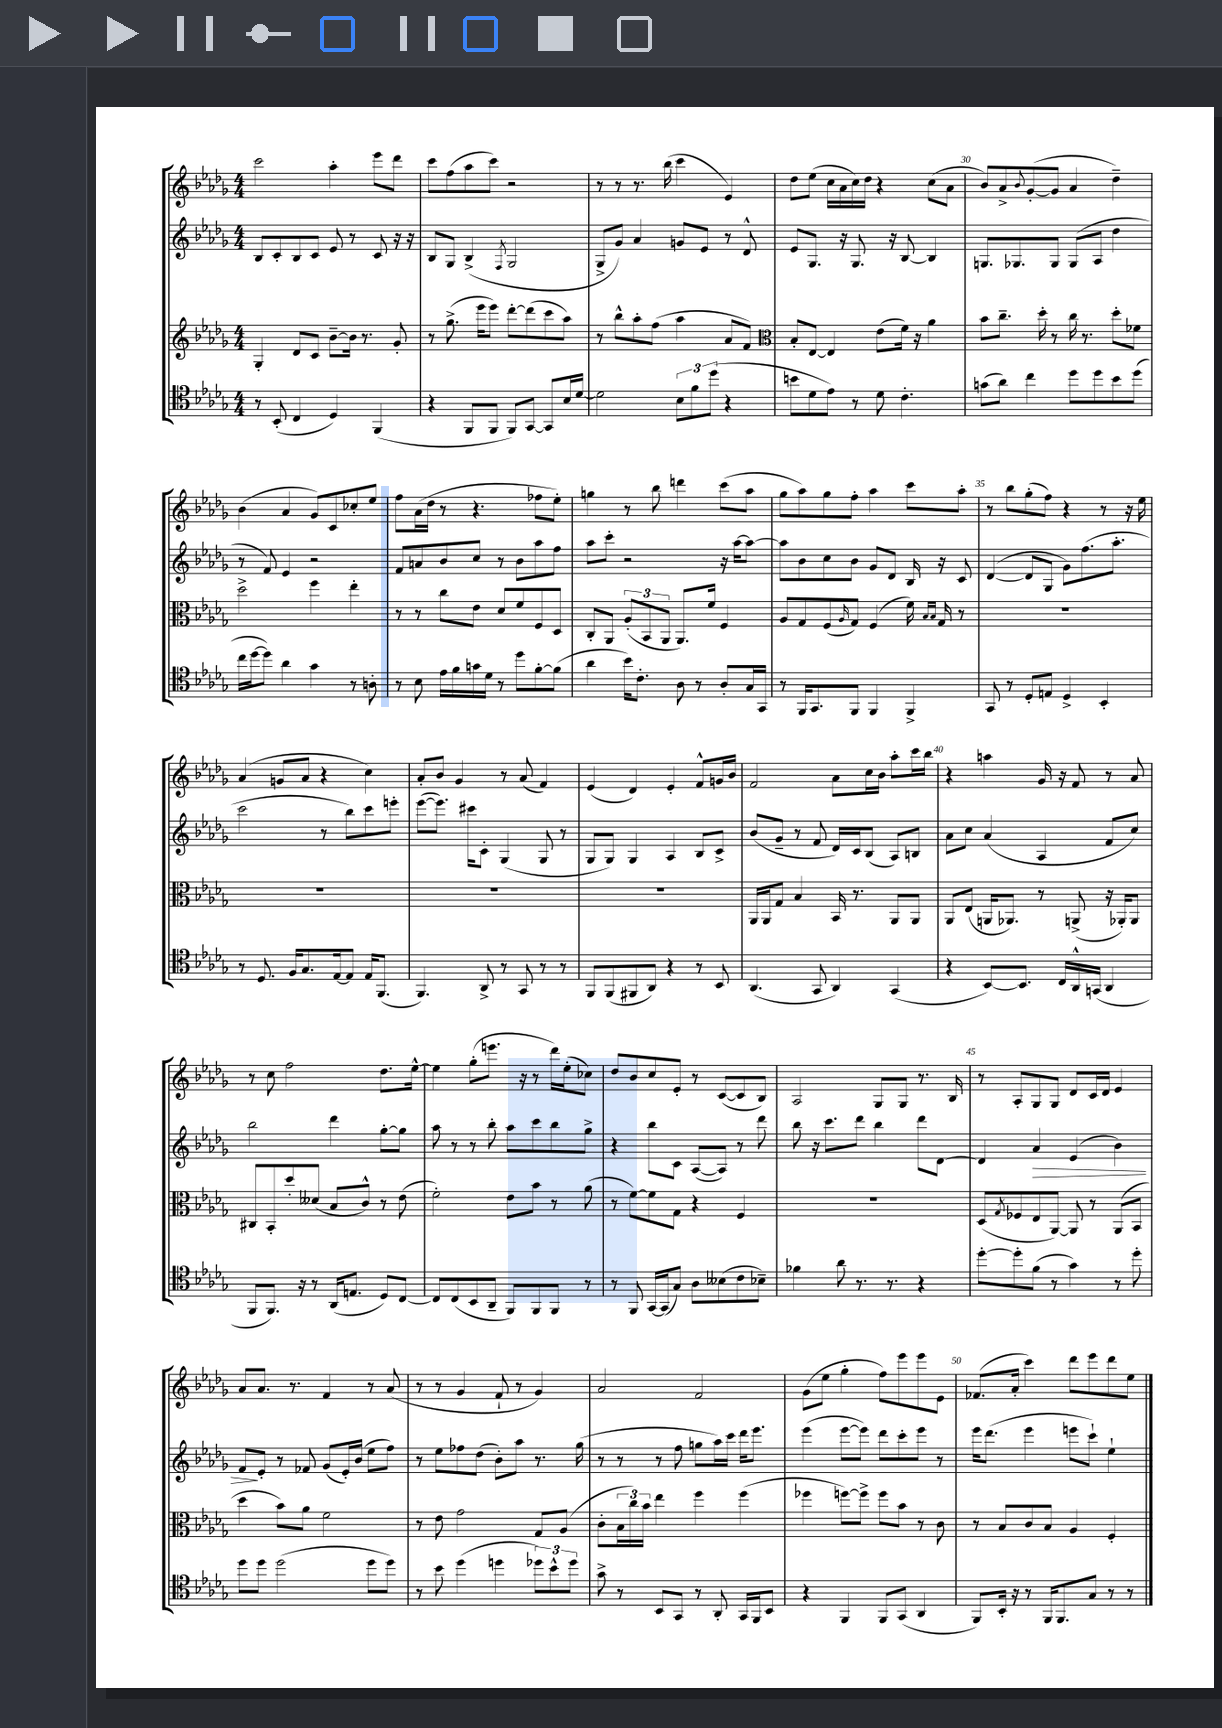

**kern	**kern	**kern	**kern
*staff4	*staff3	*staff2	*staff1
*clefC4	*clefG2	*clefG2	*clefG2
*k[b-e-a-d-g-]	*k[b-e-a-d-g-]	*k[b-e-a-d-g-]	*k[b-e-a-d-g-]
*M4/4	*M4/4	*M4/4	*M4/4
8r	4G-'	8B-	2ccc
(8BB-'	.	8c'	.
4C	8d-	8B-	.
.	8c	8c	.
4D-)	[8b-~	8e-	4aa-'
.	16b-]	8r	.
.	8.r	.	.
(4FF	.	8c	8eee-
.	8g-'	16r	8ddd-
.	.	16r	.
=	=	=	=
4r	8r	8B-	8ccc
.	(8.gg-^	8G-	(8ff
8FF	.	(4B-^	8aa-
.	16eee-	.	.
8FF	8eee-)	.	8ccc)
.	.	8qF	.
8FF)	[8ddd-'	2G-	2r
[8GG-	(8ddd-]	.	.
8GG-]	8ccc	.	.
16B-	8aa-)	.	.
[16d-	.	.	.
=	=	=	=
2d-]	8r	8G-^	8r
.	8bb-^^	8g-)	8r
.	8aa-'	4a-	8.r
.	(8ff	.	.
.	.	.	(16bb-
12B-	4aa-	8g	4ccc
12f	.	.	.
.	.	8e-	.
(12dd-	.	.	.
4r	8a-	8r	4e-)
.	8f)	8d-^^	.
=	=	=	=
*	*clefC3	*	*
8b	8B-'	8e-	8dd-
8d-	[8E-	8.G-	(8ee-
8e-)	4E-]	.	16cc
.	.	16r	16a-
8r	.	8.G-	16cc)
.	.	.	16dd-
8d-	(8e-	.	4r
.	.	16r	.
4.c'	16f)	[8B-	.
.	16r	.	.
.	4a-	4B-]	(8cc
.	.	.	8a-
=	=	=	=
(8g	8b-	8.G	8b-)
8a-)	8.cc~	.	8a-^
.	.	8.G-	.
.	.	.	8qqb-
4cc	.	.	([8g-'
.	16dd-'	.	.
.	8r	8G-	8g-]
8dd-	16cc	(8G-	4a-
.	8.r	.	.
8dd-	.	8A-	.
8b-	8dd-'	4dd-	4dd-~)
(8dd-	8f-	.	.
=	=	=	=
16cc	2dd-^	8r	(4b-
[16dd-	.	.	.
8dd-])	.	8f)	.
4a-	.	4e-	4a-
4g-	4ff	2r	8g-)
.	.	.	8c
8r	4ee-'	.	8cc-'
8A'	.	.	8ee-
=	=	=	=
8r	8r	8f	8ff
8B-	8r	8a	(16a-
.	.	.	16dd-
16e-	8cc	8b-	8r
16f	.	.	.
16g	8e-	8cc	4.r
16d-	.	.	.
8r	8d-	8r	.
8dd-	8f	8b-	.
[8f'	8F	8aa-	8ff-
(8f]	8D-	8ff	8ee-')
=	=	=	=
4a-	8C'	8aa-	4gg
.	8AA-	8ccc'	.
16b-)	(12A-'	2r	8r
8.c'	.	.	.
.	12BB-	.	.
.	.	.	8bb-
.	12AA-	.	.
8A-	8.AA-)	.	4ddd
8r	.	.	.
.	16f	.	.
8A-'	4F	16r	(8ccc
.	.	[16aa-	.
16G-	.	8aa-_	8aa-
16GG-	.	.	.
=	=	=	=
8r	8A-	8aa-]	8gg-
16FF	8G-	8b-	8aa-)
8.GG-	.	.	.
.	(8F	8cc	8gg-
.	16qqA-	.	.
8FF	8G-)	8b-	8ff'
4FF	(4F	8g-	4aa-
.	.	8d-	.
4FF^	16f)	16B-	8ccc
.	16qqB-	.	.
.	16qqB-	.	.
.	16G-	16r	.
.	8r	8c	8aa-'
=	=	=	=
8GG-	1r	([4d-	8r
8r	.	.	8bb-
8D-'	.	8d-]	(8gg-'
8E	.	8G-	8ff)
4D-^	.	8g-)	4r
.	.	(8.ff	.
4BB-'	.	.	8r
.	.	8.aa-'	.
.	.	.	16r
.	.	.	16ee-
=	=	=	=
8r	1r	2ccc	(4a-
8.D-	.	.	.
.	.	.	8g
16F	.	.	.
8.G-	.	.	8a-
.	.	8r	4r
[16E-	.	.	.
8E-]	.	8bb-)	.
16E-	.	8ccc	4cc)
(8.FF	.	.	.
.	.	8eee'	.
=	=	=	=
4.FF)	1r	([8eee-	8a-'
.	.	8.eee-])	8b-
.	.	.	4g-
.	.	16ccc#	.
8AA-^	.	8c'	.
8r	.	(4G-	8r
8GG-	.	.	(8a-
8r	.	8G-	4f)
8r	.	8r	.
=	=	=	=
8FF	1r	8G-	(4e-
(8FF	.	8G-)	.
8FF#	.	4G-	4d-)
8AA-)	.	.	.
4r	.	4A-	4e-'
8r	.	8B-	8f^^
8BB-	.	8c^	16g
.	.	.	16b-
=	=	=	=
(4.AA-	16AA-	(8b-	2f
.	16AA-	.	.
.	8G-	8g-~	.
.	4B-	8r	.
8GG-	.	8f	.
4AA-)	16BB-	16d-)	8a-
.	8.r	16c	.
.	.	(8B-	16cc
.	.	.	16b-
(4GG-	8AA-	8A-)	8aa-'
.	8AA-	8B	16ccc
.	.	.	16bb-
=	=	=	=
4r	8AA-	8a-	4r
.	(8E-	8cc	.
[8BB-)	16AA	(4a-	4aa
.	8.AA-)	.	.
8.BB-]	.	.	.
.	8r	4A-	16g-
16C	.	.	16r
16AA-^^	(8AA^	.	8f
(16GG	.	.	.
4AA-	16r	8f	8r
.	16AA-')	.	.
.	8AA-	8cc)	8a-
=	=	=	=
8FF	8C#	2bb-	8r
8.FF)	8BB-'	.	8cc
.	8dd-'	.	2ff
16r	.	.	.
8r	(8d--	.	.
(16AA-	8B-	4ddd-	.
8.E	.	.	.
.	8c^^)	.	.
8D-)	8r	[8gg-'	8.dd-
[8C	(8e-	8gg-]	.
.	.	.	[16ee-^^
=	=	=	=
8C]	2f')	8aa-	4ee-]
(8C	.	8r	.
8BB-	.	8r	(8gg-'
8AA-~	.	8bb-'	8.eee
8FF)	8e-	8aa-	.
.	.	.	16r
8FF	8b-	8ccc	8r
8FF	8r	8bb-	16ddd-)
.	.	.	(16ee-'
8r	(8a-	8gg-^	8cc-)
=	=	=	=
8r	8r	4r	8dd-
8FF	[8f)	.	8b-
[16GG-	8f]	8bb-	8cc
(16GG-]	.	.	.
8G-)	8G-	8c	8e-'
8A-	4r	([8A-	8r
(8B--	.	8A-])	([8c
8c	4F	8r	8c]
8B-~)	.	8ddd-	8B-)
=	=	=	=
4f-	1r	8bb-	2A-
.	.	16r	.
.	.	8.ccc	.
8a-	.	.	.
8.r	.	8ddd-	.
.	.	4bb-	8G-
8.r	.	.	.
.	.	.	8G-
4r	.	8ddd-	8.r
.	.	[8d-	.
.	.	.	16B-
=	=	=	=
[8dd-'	(8D-	4d-]	8r
.	8qG-	.	.
8dd-']	8F-	.	8A-'
(8f	8E-	4a-	8G-
8r	[8AA-)	.	8G-
4g-)	8AA-]	(4e-	8d-
.	8r	.	16c
.	.	.	16d-
8r	(8AA-	4b-)	4e-
8dd-'	8BB-	.	.
=	=	=	=
8dd-	4dd-	8f	8a-
8dd-	.	8e-'	8.a-
(2dd-	8b-)	8r	.
.	.	.	8.r
.	8a-	8f-	.
.	2f	(8g-	4f
.	.	16e-')	.
.	.	(16b-	.
8dd-	.	8ee-	8r
8dd-)	.	8ff)	(8a-
=	=	=	=
8r	8r	8r	8r
8b-	8e-	8ee-	8r
(4dd-	2g-	8ff-	4g-
.	.	(8dd-	.
4dd	.	8b-')	8f`
.	.	8aa-	8r
12dd-)	8G-	8.r	4g-)
12b-^^	.	.	.
.	(8A-	.	.
12dd-	.	.	.
.	.	(16gg-	.
=	=	=	=
8g-^	8c'	8r	2a-
8r	24B-	8r	.
.	24cc)	.	.
.	24b-	.	.
8BB-	4ee-	8r	.
8GG-	.	8ff	.
8r	4ff	8gg	2f
8AA-'	.	16aa-)	.
.	.	16ccc	.
16GG-	(4ff	16ddd-	.
16FF	.	8.eee-	.
8BB-	.	.	.
=	=	=	=
4r	4ff-	(4eee-	(8g-
.	.	.	8ee-
4FF	[8ff)	[8eee-	4gg-'
.	8ff^]	8eee-])	.
8FF	8ff	8ddd-	8ff)
(8GG-	8b-	8ccc'	8eee-
4AA-	8r	8eee-	8eee-
.	8c	8r	8e-
=	=	=	=
8FF)	8r	16eee-	(8.f-
.	.	(8.ddd-	.
16BB-'	8B-	.	.
16r	.	.	16a-'
8r	8c	4eee-	4ccc)
16FF	8B-	.	.
8.FF	.	.	.
.	4A-	8eee	8ddd-
8G-	.	8ccc`)	8eee-
8r	4F'	4ee-`	8ddd-
8r	.	.	8ee-
==	==	==	==
*-	*-	*-	*-
